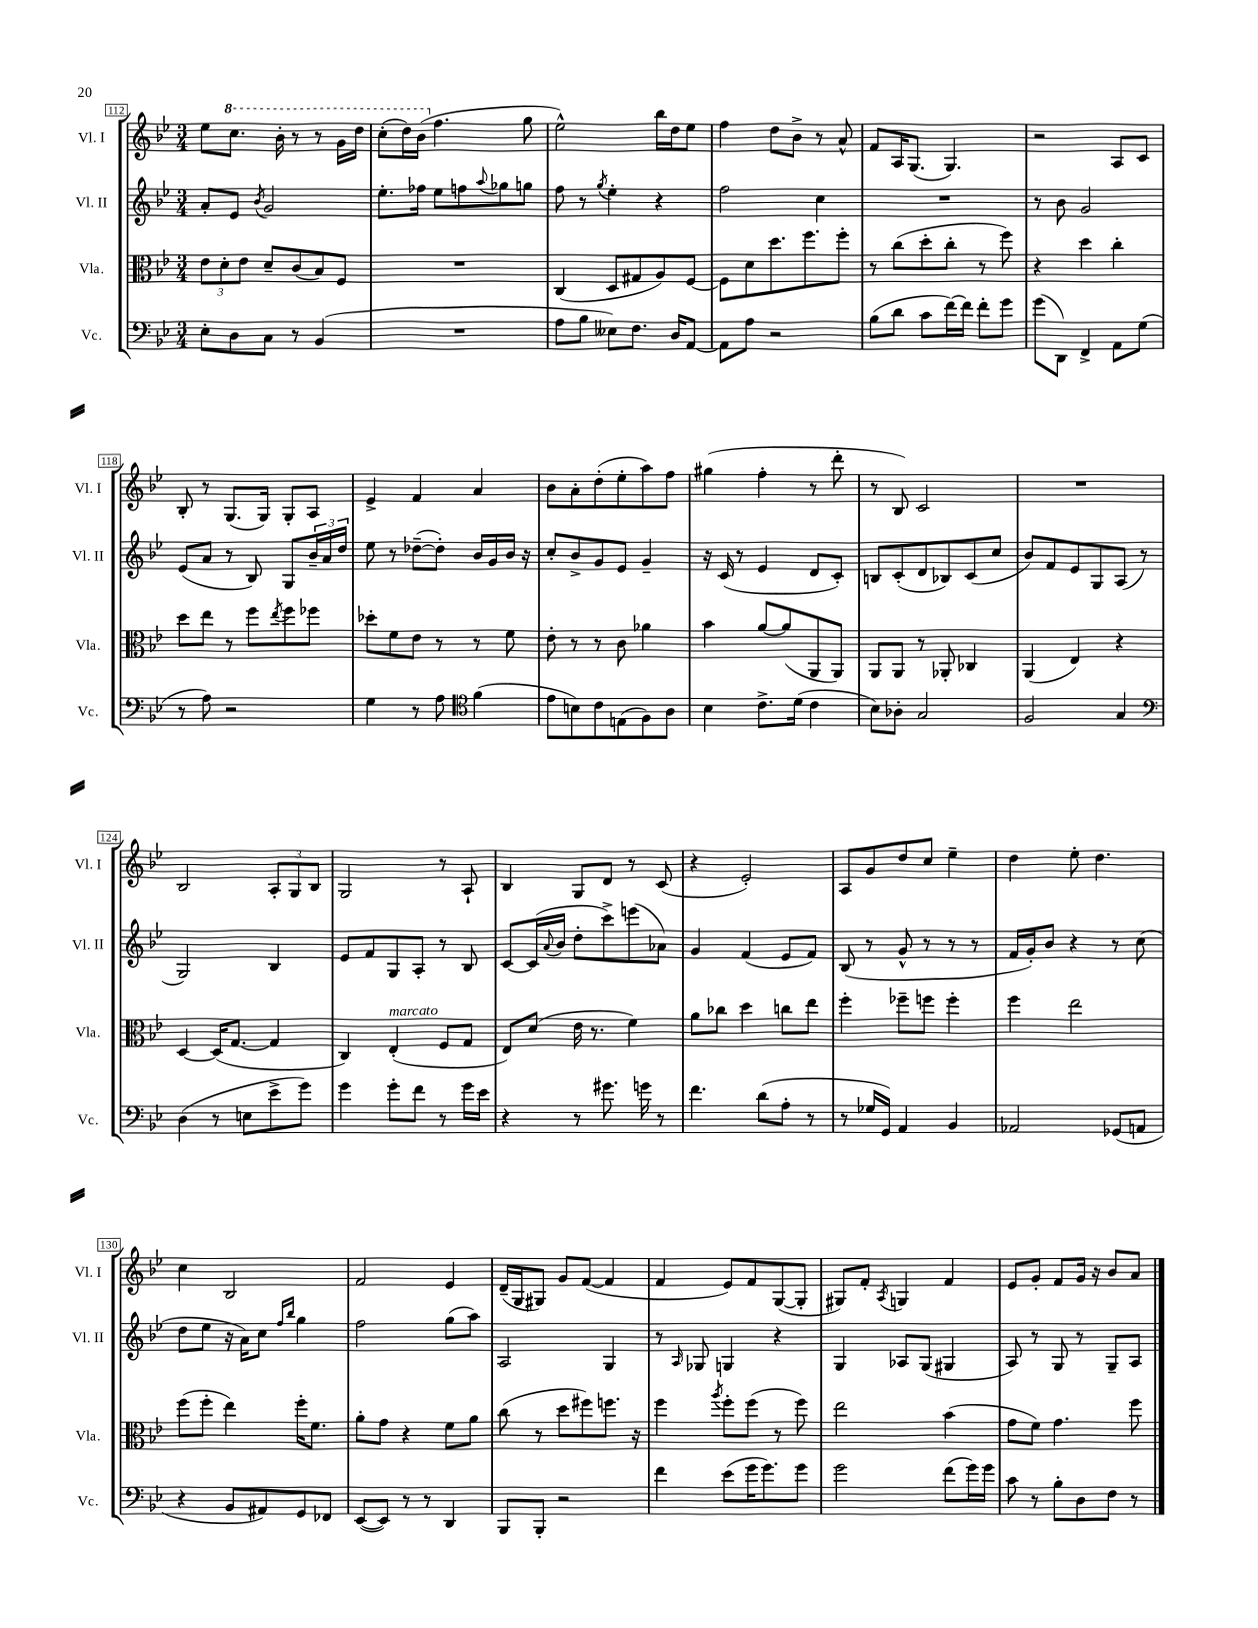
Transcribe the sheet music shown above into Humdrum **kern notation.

**kern	**kern	**kern	**kern
*staff4	*staff3	*staff2	*staff1
*clefF4	*clefC3	*clefG2	*clefG2
*k[b-e-]	*k[b-e-]	*k[b-e-]	*k[b-e-]
*M3/4	*M3/4	*M3/4	*M3/4
8E-'	12e-	8a'	8ee-
.	12d'	.	.
8D	.	8e-	8.ccc
.	12e-	.	.
.	.	8qb-	.
8C	8d~	2g	.
.	.	.	16bb-'
8r	(8c	.	8r
(4BB-	8B-)	.	8r
.	8F	.	16gg
.	.	.	16ddd
=	=	=	=
2.r	2.r	8.ee-'	(8ccc'
.	.	.	16ddd)
.	.	16ff-	(16bb-
.	.	8ee-	4.ff
.	.	8ff	.
.	.	8qqaa	.
.	.	8gg-	.
.	.	8gg	8gg
=	=	=	=
8A	(4C	8ff	2ee-^^)
8B-	.	8r	.
.	.	8qgg	.
8E--)	8D	4ee-'	.
8.F	8G#	.	.
.	8A)	4r	16bb-
16D	.	.	16dd
[8AA	[8F	.	8ee-
=	=	=	=
8AA]	8F]	2ff	4ff
8A	8d	.	.
2r	8.dd	.	8dd
.	.	.	8b-^
.	8.ff	.	.
.	.	4cc	8r
.	8ff'	.	8a^^
=	=	=	=
(8B-	8r	2.r	8f
8d	(8cc	.	16A
.	.	.	(8.G
8c	8dd'	.	.
[16f)	8cc'	.	4.G)
16f]	.	.	.
8f'	8r	.	.
8g	8ff)	.	.
=	=	=	=
(8g	4r	8r	2r
8DD)	.	8b-	.
4FF^	4dd	2g	.
8AA	4cc'	.	8A
(8G	.	.	8c
=	=	=	=
8r	8dd	(8e-	8B-'
8A)	8ee-	8a	8r
2r	8r	8r	(8.G
.	8ff	8B-)	.
.	.	.	16G)
.	8qee-	.	.
.	8ff	8G	8G'
.	8ff-	24b-~	8A
.	.	24a	.
.	.	24dd	.
=	=	=	=
4G	8dd-'	8ee-	4e-^
.	8f	8r	.
8r	8e-	([8dd-~	4f
8A	8r	8dd-'])	.
*clefC4	*	*	*
(4f	8r	16b-	4a
.	.	16g	.
.	8f	16b-	.
.	.	16r	.
=	=	=	=
8e-	8e-'	8cc'	8b-
8B)	8r	8b-^	8a'
8c	8r	8g	(8dd'
(8E	8c	8e-	8ee-'
8F)	4a-	4g~	8aa)
8A	.	.	8ff
=	=	=	=
4B-	4b-	16r	(4gg#
.	.	(16c	.
.	.	8r	.
8.c^	[8a	4e-	4ff'
.	(8a]	.	.
(16d	.	.	.
4c	8AA	8d	8r
.	8AA)	8c')	8ddd'
=	=	=	=
8B-)	8AA	8B	8r
8A-'	8AA	(8c'	8B-)
2G	8r	8d	2c
.	8AA-'	8B-)	.
.	4C-	(8c	.
.	.	8cc	.
=	=	=	=
2F	(4AA	8b-)	2.r
.	.	8f	.
.	4E-)	8e-	.
.	.	8G	.
4G	4r	(8A	.
.	.	8r	.
=	=	=	=
*clefF4	*	*	*
(4D	[4D	2G)	2B-
8r	(16D]	.	.
.	[8.G	.	.
8E	.	.	.
8e-^	4G]	4B-	12A'
.	.	.	12G
8g)	.	.	.
.	.	.	12B-
=	=	=	=
4g	4C)	8e-	2G
.	.	8f	.
8g'	(4E-'	8G	.
8f	.	8A'	.
8r	8F	8r	8r
16g	8G	8B-	8A`
16e-	.	.	.
=	=	=	=
4r	8E-)	[8c	4B-
.	(8d	(16c]	.
.	.	8qqa	.
.	.	16b-	.
8r	16e-	8dd'	8G
.	8.r	.	.
8.g#	.	8ccc^)	8d
.	4f)	(8eee	8r
16g	.	.	.
8r	.	8a-)	(8c
=	=	=	=
4.f	8a	4g	4r
.	8cc-	.	.
.	4dd	(4f	2e-')
(8d	.	.	.
8A'	8cc	8e-	.
8r	8ee-	8f)	.
=	=	=	=
8r	4ff'	(8B-	8A
16G-	.	8r	8g
16GG)	.	.	.
4AA	8ff-~	8g^^	8dd
.	8ff	8r	8cc
4BB-	4ff'	8r	4ee-~
.	.	8r	.
=	=	=	=
2AA-	4ff	16f	4dd
.	.	16g')	.
.	.	8b-	.
.	2ee-	4r	8ee-'
.	.	.	4.dd
(8GG-	.	8r	.
8AA	.	(8cc	.
=	=	=	=
4r	(8ff	8dd	4cc
.	8ff'	8ee-	.
8BB-	4ee-)	16r	2B-
.	.	16a)	.
8AA#)	.	8cc	.
.	.	16qqff	.
.	.	16qqbb-	.
8GG	16ff'	4gg	.
.	8.f	.	.
8FF-	.	.	.
=	=	=	=
([8EE-	8a'	2ff	2f
8EE-])	8g	.	.
8r	4r	.	.
8r	.	.	.
4DD	8f	(8gg	4e-
.	8a	8aa)	.
=	=	=	=
8BBB-	(8cc	2A	(16d~
.	.	.	16G
8BBB-'	8r	.	8G#)
2r	8dd	.	8g
.	8ff#)	.	([8f
.	8.ff	4G	4f]
.	16r	.	.
=	=	=	=
4f	4ff	8r	4f
.	.	16qqA	.
.	.	8G-	.
.	8qaa	.	.
(8e-	8ff'	4G	8e-)
16g	(8ff	.	8f
8.g)	.	.	.
.	8r	4r	([8G
8g	8ff)	.	8G']
=	=	=	=
2g	2ee-	4G	8G#)
.	.	.	8f'
.	.	.	8qA
.	.	8A-	4G
.	.	(8G	.
(8f	(4b-	4G#	4f
16g)	.	.	.
16g	.	.	.
=	=	=	=
8c	8g	8A)	8e-
8r	8f)	8r	8g'
8B-'	4.g	8G	8f
8D	.	8r	16g
.	.	.	16r
8F	.	8G~	8b-
8r	8ff	8A	8a
==	==	==	==
*-	*-	*-	*-
